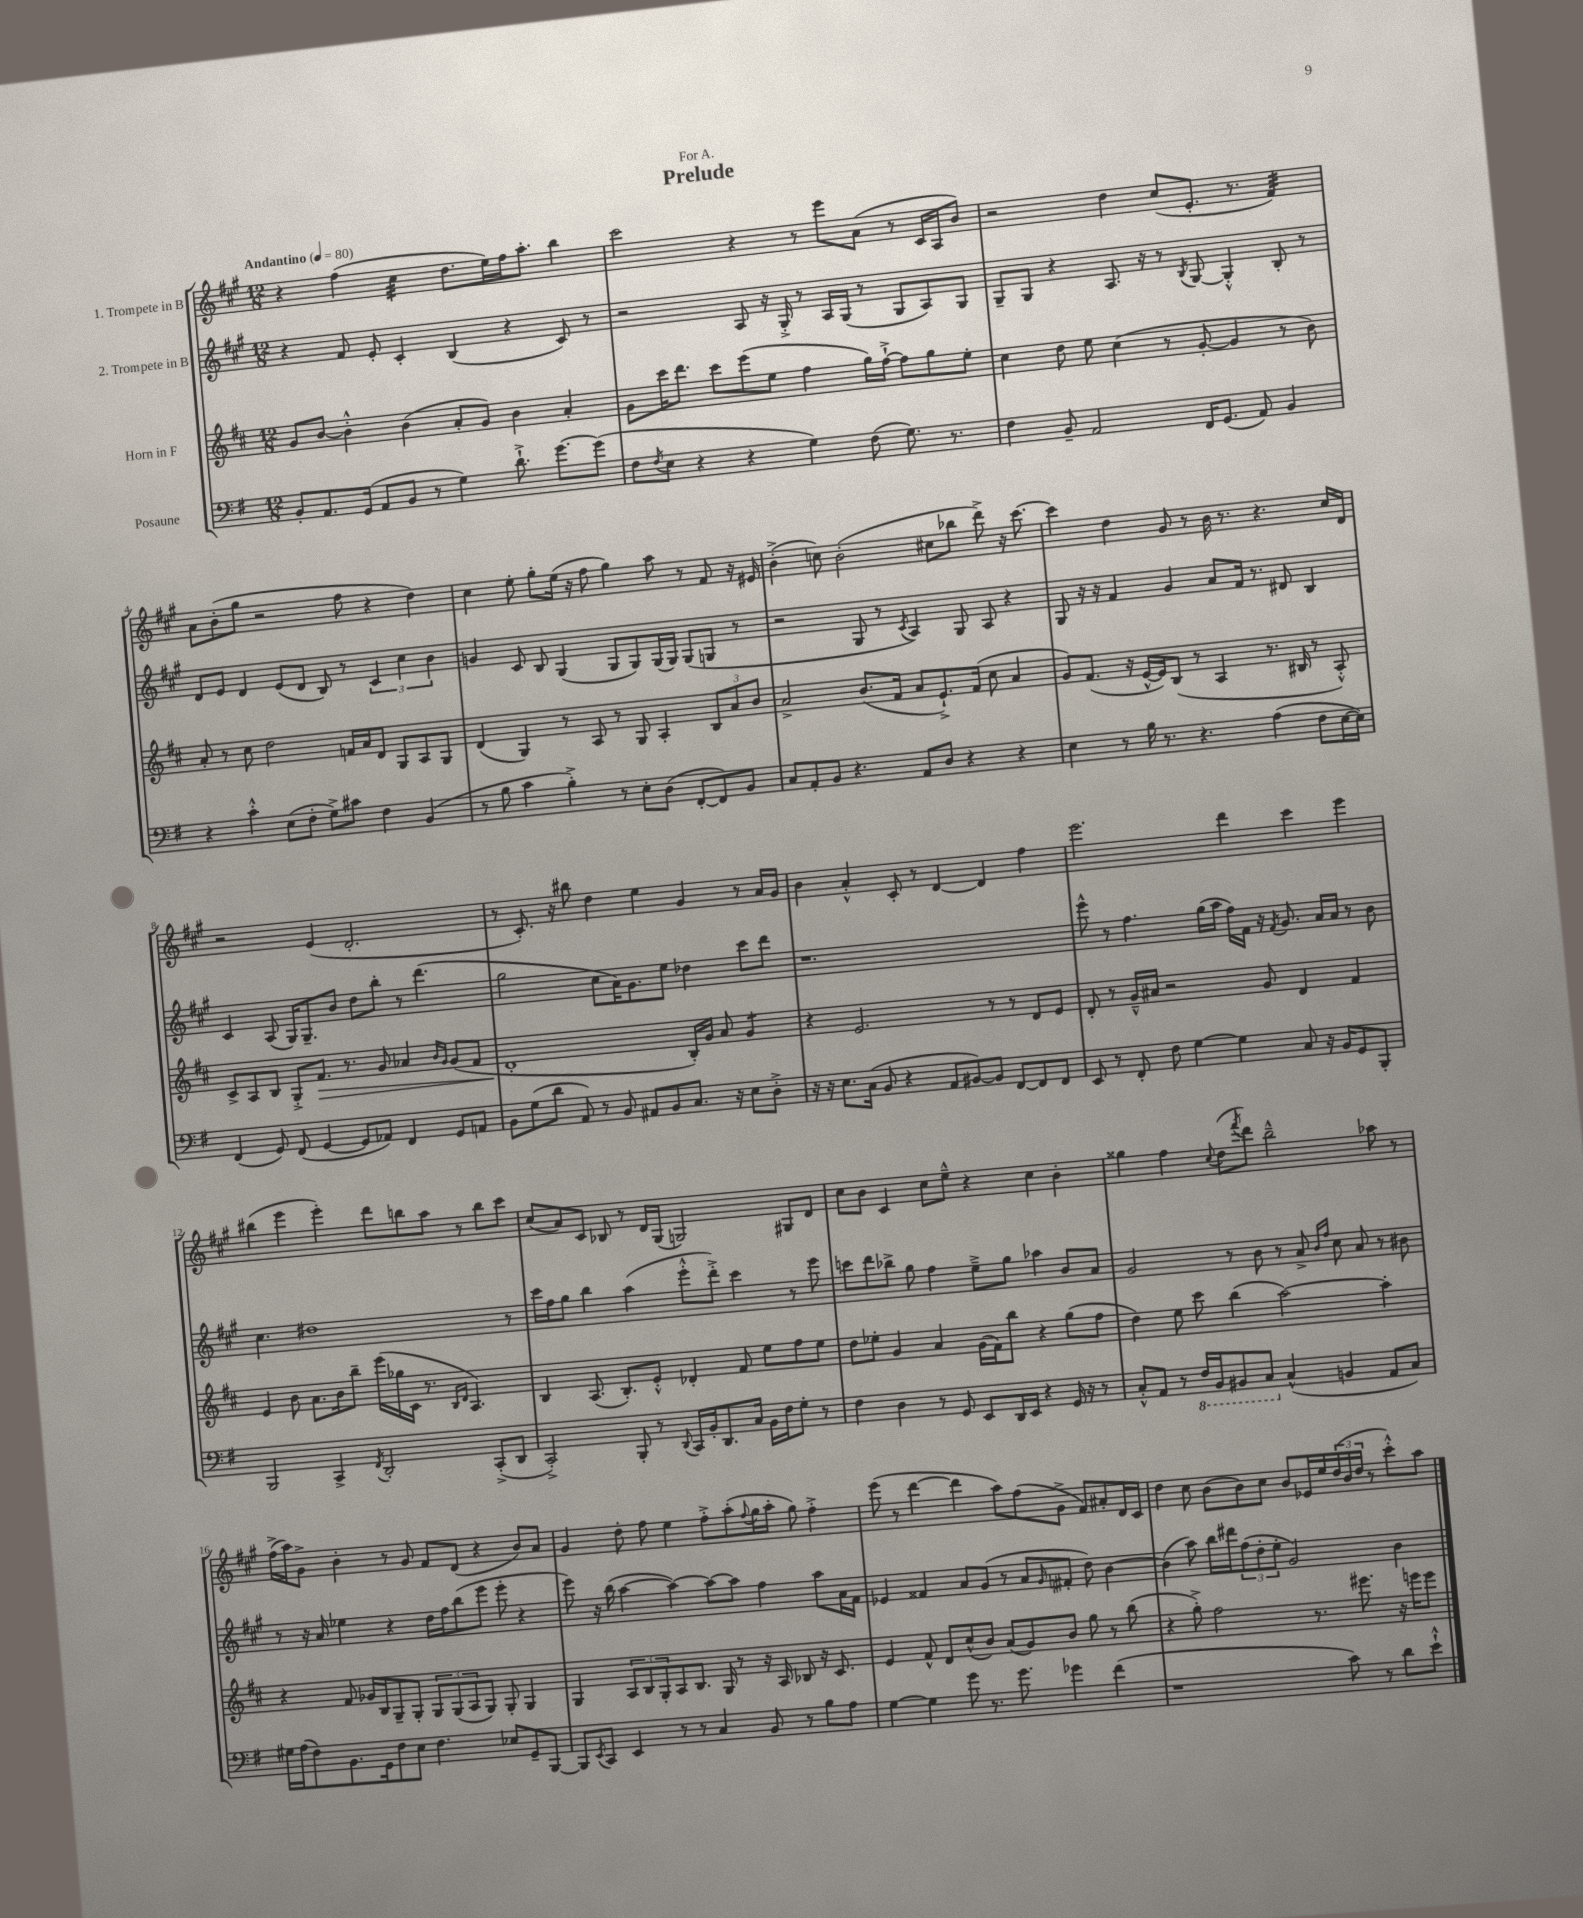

**kern	**kern	**kern	**kern
*staff4	*staff3	*staff2	*staff1
*clefF4	*clefG2	*clefG2	*clefG2
*k[f#]	*k[f#c#]	*k[f#c#g#]	*k[f#c#g#]
*M12/8	*M12/8	*M12/8	*M12/8
*MM80	*MM80	*MM80	*MM80
8BB'/L	8g/L	4r	4r
8.AA/	[8b/J	.	.
.	4b'^^\]	8f#/	(4ff#\
(16GG/Jk	.	.	.
8AA/L	.	8e'/	.
8BB/J	(4b\	4c#'/	4cc#\
8r	.	.	.
4G\)	8a'/L	(4B/	8.dd\L
.	8g/J)	.	.
.	.	.	16ee\L)
8.d`^\	4b\	4r	16ff#\J
.	.	.	8.aa'\J
[8.g\L	.	.	.
.	4a'/	8c#/)	4bb\
(8g\]J	.	8r	.
=	=	=	=
8F#\L	8g\L	2r	2ccc#\
8qF#/	.	.	.
8E\J	16ccc#\K	.	.
.	8.ddd\J	.	.
4r	.	.	.
.	8ccc#\L	.	.
4r	(8eee\	8A/	4r
.	8ee\J	16r	.
.	.	16G#'^/	.
4G\)	4ff#\	8r	8r
.	.	16A/LL	8eee\L
.	.	(16G#/JJ	.
(8F#\	16gg\LL)	8r	(8a\J
.	[16ff#`^\JJ	.	.
8.G\)	8ff#\]L	8G#/L	8r
.	8gg\	8A/)	16c#/LL
8.r	.	.	16A/J
.	8ee'\J	8G#/J	8b/J)
=	=	=	=
4F#\	4cc#\	8G#~/L	2r
.	.	8G#/J	.
8BB~/	8dd\	4r	.
2AA/	8ee\	.	.
.	(4cc#\	8.A/	4dd\
.	.	16r	.
.	8r	8r	(8cc#/L
.	.	8qB/	.
16FF#/LK	[8g'/	[8G#/	8.e'/J
(8.GG/J	.	.	.
.	4g/]	4G#'^^/]	.
.	.	.	8.r
8AA/)	.	.	.
4BB/	8r	8B'/	4f#/)
.	8b\)	8r	.
=	=	=	=
4r	8a'/	8d/L	8a\L
.	8r	8e/J	(8b'\
4c'^^\	8cc#\	4d/	8gg#\J
.	2dd\	.	2r
(8E\L	.	(8e/L	.
8F#'\J	.	8d/J	.
8G^\L)	.	8B/)	.
8c#\J	16f/LL	8r	8ff#\
.	16a/J	.	.
4F#\	8d/J	6c#/	4r
.	8G/L	.	.
.	.	6cc#\	.
(4BB/	8A/	.	4dd\)
.	.	6b\	.
.	8G/J	.	.
=	=	=	=
8r	(4d/	4g/	4cc#\
8B\	.	.	.
4c\	4G/)	8c#/	8ee'\
.	.	8B/	8gg#'\L
4B'^\)	8r	(4G#/	(16ee\Jk
.	.	.	16r
.	8A/	.	8ff#\
8r	8r	8G#/L	4gg#\)
8E'\L	8G/	8G#/)	.
(8D\J	4A'/	(16G#/L	8aa\
.	.	16G#/JJ)	.
[8FF#'/L	.	(8G#/L	8r
8FF#/])	12B/L	8G/J	8f#/
.	12a/	.	.
8BB/J	.	8r	16r
.	12b/J	.	.
.	.	.	16e#/
=	=	=	=
8C/L	2a^/	2r	(4b'^\
8AA'/	.	.	.
8BB/J	.	.	8cc\)
4.r	.	.	(2b'\
.	(8.b/L	8G#/	.
.	.	8r	.
.	16f#/Jk	.	.
.	.	8qc#/	.
8AA/L	8a/L	4A/)	.
8D/J	8.e`^/)	.	8cc#\L
4r	.	8G#/	8bb-\J
.	(16f#/Jk	.	.
.	8cc#\	8A/	8ddd^\)
4r	4a/	4r	16r
.	.	.	[8.ccc#\
=	=	=	=
4E\	8g/L)	8G#/	4ccc#\]
.	(8.f#/J	16r	.
.	.	16r	.
8r	.	4f#/	4dd\
.	16r	.	.
16B\	[16e^^/LL	.	.
8.r	16e/]J)	.	.
.	(8B/J	4g#/	8g#/
4.r	8r	.	8r
.	4A/	8a/L	16b\
.	.	.	8.r
.	.	16f#/Jk	.
.	.	8.r	.
(4A\	8.r	.	4.r
.	.	8d#/	.
.	16B#/	.	.
8F#\L	8r	4B/	.
[16E\L	8A'^^/)	.	16cc#/LL
16E\]JJ)	.	.	16d/JJ
=	=	=	=
(4FF#/	8c#^/L	4c#/	2r
.	8A/	.	.
8GG/)	8B/J	(8A/	.
(8FF#/	8G'^/L	16G#/LK)	.
.	.	8.G#~/	.
[4GG/	8.f#/J	.	(4e/
.	.	8b/J	.
.	8.r	.	.
8GG/]L	.	8dd\L	2.d'/
8AA-/J)	8g/	8bb'\J	.
4FF#/	4a-/	8r	.
.	.	(4.ddd\	.
.	16qqb/LL	.	.
.	16qqg/JJ	.	.
8GG/L	(8g/L	.	.
8AA/J	8f#/J	.	.
=	=	=	=
8BB\L	1d'	2gg#\	8r
(8G\	.	.	8.c#'/)
8d\J	.	.	.
.	.	.	16r
8AA/)	.	.	8bb#\
8r	.	8cc#\L	4dd\
8BB/	.	16a\K)	.
.	.	8.g#\	.
8AA#/L	.	.	4ee\
8BB/	.	8ee\J	.
8.C/J	16B'/LL)	4dd-\	4g#/
.	16g/JJ	.	.
.	8a/	.	.
16r	.	.	.
8E\L	4g/	8ccc#\L	8r
8D'^\J	.	8ddd\J	16a/LL
.	.	.	16g#/JJ
=	=	=	=
16r	4r	1.r	4b\
16r	.	.	.
8.E\L	.	.	.
.	2.e/	.	4a'^^/
(16C\Jk	.	.	.
8BB/	.	.	.
4r	.	.	8c#'/
.	.	.	8r
8AA/L	.	.	[4d/
[8BB#/)	.	.	.
8BB#/]J	8r	.	4d/]
[8FF#/L	8r	.	.
8FF#/]	8d/L	.	4ff#\
8FF#/J	8e/J	.	.
=	=	=	=
8EE/	8d'/	8eee^^\	2.eee\
8r	8r	8r	.
8FF#'/	16g~^^/LL	4.ff#\	.
.	16a#/JJ	.	.
8F#\	2r	.	.
[4G\	.	.	.
.	.	(16gg#\LL	.
.	.	16aa\JJ	.
4G\]	.	16ff#\LL)	4ddd\
.	.	16f#\JJ	.
.	8g/	16r	.
.	.	8qf#/	.
.	.	8.g#/	.
8C/	4d/	.	4ccc#\
16r	.	16a/LL	.
16BB/LK	.	16a/JJ	.
8GG/	4f#/	8r	4eee\
8BBB'/J	.	8b\	.
=	=	=	=
2BBB/	4e/	4.cc#\	(4bb#\
.	8b\	.	4eee\
.	8.a\L	1dd#	.
4CC^/	.	.	4eee'\)
.	16b\k	.	.
.	8bb~\J	.	.
8qFF#/	.	.	.
2DD'/	(16eee\LL	.	8ddd\L
.	16gg-\	.	.
.	16c#\JJ	.	8bb\
.	8.r	.	.
.	.	.	8aa\J
.	16qqB/LL	.	.
.	16qqd/JJ	.	.
.	4.A/)	.	8r
(8CC'^/L	.	.	8bb\L
8DD/J	.	8r	8ccc#\J
=	=	=	=
2CC'^/)	4B/	16ccc#\LL	(8cc#/L
.	.	16ff#\J	.
.	.	8gg#\J	8a/)
.	(8.A/	4bb\	8c#/J
.	.	.	8B-/
.	8.B'/L)	.	.
8BBB'/	.	(4aa\	8r
8r	8e'^^/J	.	16d/LL
.	.	.	(16G#/JJ
8qqDD/	.	.	.
16CC/LL	4d-'/	8eee'^^\L	2G/)
16BB'/J	.	.	.
8.DD/	.	8ddd'^\J)	.
.	8f#/	4ccc#\	.
16C/Jk	.	.	.
16BB\LL	8ee\L	.	.
16F#\J	.	.	.
8G'\J	8ff#\	8r	8G#/L
8r	8ee\J	8eee\	8d/J
=	=	=	=
4F#\	8dd\L	8ccc\L	8cc#\L
.	8ee-'\J	8ddd\	8b\J
4D\	4g/	8bb-^\J	4c#/
.	.	8gg#\	.
8r	4a/	4ff#\	8cc#\L
8GG/	.	.	8ee~^^\J
8EE/L	(16g\LL	8ee~^\L	4r
.	16f#\J)	.	.
16DD/L	8bb\J	8gg#\J	.
16EE/JJ	.	.	.
4r	4r	4aa-\	4cc#\
16GG/	(8gg\L	8b/L	4b'\
16r	.	.	.
8r	8ff#\J	8a/J	.
=	=	=	=
8C'^^/L	4dd\)	2g#/	4gg##\
8AA/J	.	.	.
8r	8ee\	.	4ff#\
16FF#/LL	8ccc#\	.	.
16BBB/J	.	.	.
.	.	.	8qqcc#/
8BBB#/	(4bb\	8r	(8dd\L
.	.	.	8qfff#/
8CC/J	.	8b\	8ddd\J)
(4C^^/	[2aa\)	8r	2bb~^^\
.	.	8a^/	.
.	.	16qqb/LL	.
.	.	16qqff#/JJ	.
4BB/	.	8cc#\	.
.	.	8a/	.
8AA/L	4aa'\]	8r	8aa-\
8C/J)	.	8b#\	8r
=	=	=	=
16G#\LL	4r	8r	(16ff#^\LL
(16A\J	.	.	16aa\J)
8F#\)	.	16r	8g#^\J
.	.	16a/	.
8.BB\	8f#/	4ee-\	4b'\
.	16g-/LL	.	.
16GG\k	16B/J	.	.
8F#\	8G~/	4r	8r
8E\J	8G'/J	.	8g#/
4.F#\	12G/L	16dd\LL	8f#/L
.	.	16ff#\J	.
.	(12G/	.	.
.	.	(8bb\	(8d/J
.	12A/	.	.
.	8G/J)	8eee\J	4r
8E-/L	8G'/	8eee'\	.
8GG~/	4G/	4r	8b/L)
[8BBB/J	.	.	8a/J
=	=	=	=
8BBB/]L	4G/	8eee\)	4g#/
8qEE/	.	.	.
8CC/J	.	16r	.
.	.	(16bb\	.
4EE/	12A/L	[4aa\	8dd'\
.	12B/	.	.
.	.	.	8ff#\
.	12G'/	.	.
8r	8A/	4aa\_)	4ee\
8r	8.B/J	.	.
4C/	.	8aa\_L	8ff#'^\L
.	16G/	.	.
.	8r	8aa\]J	(8aa'\
.	.	.	8qqff#/
8BB/	16r	4ff#\	16gg#\L
.	16A/	.	16aa'\JJ
8r	8B-/	.	8gg#\)
8B\L	16r	8aa\L	4ff#'^\
.	8.c#/	.	.
8A\J	.	16a\L	.
.	.	16f#\JJ	.
=	=	=	=
[4G\	4e/	4e-/	(8eee\
.	.	.	8r
4G\]	8f#^^/	4f##/	[4ddd\
.	8d/L	.	.
8g\	(8cc#^^/	8a/L	4ddd\]
8.r	8b/J)	(8g#/J	.
.	(8a/L	8r	8aa\L)
8.g\	.	.	.
.	8g/)	8a/L	(8ff#\
.	.	16qqg#/	.
4g-\	8b/J	8f#'/J	8g#^\J
.	8gg\	8dd\)	8f#/L)
(4f#\	8r	[4b\	8a#'/
.	(8bb\	.	16d/L
.	.	.	16c#/JJ
=	=	=	=
1r	4r	(4b\]	4dd\
.	8gg'^\)	8aa\)	8cc#\
.	2ff#\	16bb\LL	(8b\L
.	.	16ddd#\J	.
.	.	(12ff#\	8b\)
.	.	12dd'\	.
.	.	.	8cc#\J
.	.	12ee'\J	.
.	.	2g#/)	8b/L
.	8.r	.	16e-/L
.	.	.	16ee/
8c\)	.	.	(24dd/
.	.	.	24b/
.	8.eee#\	.	.
.	.	.	24dd/JJ
8r	.	.	8r
8d\L	16r	4b\	8ccc#'^^\L)
.	16eee\LK	.	.
8e`^^\J	8eee\J	.	8aa\J
==	==	==	==
*-	*-	*-	*-
